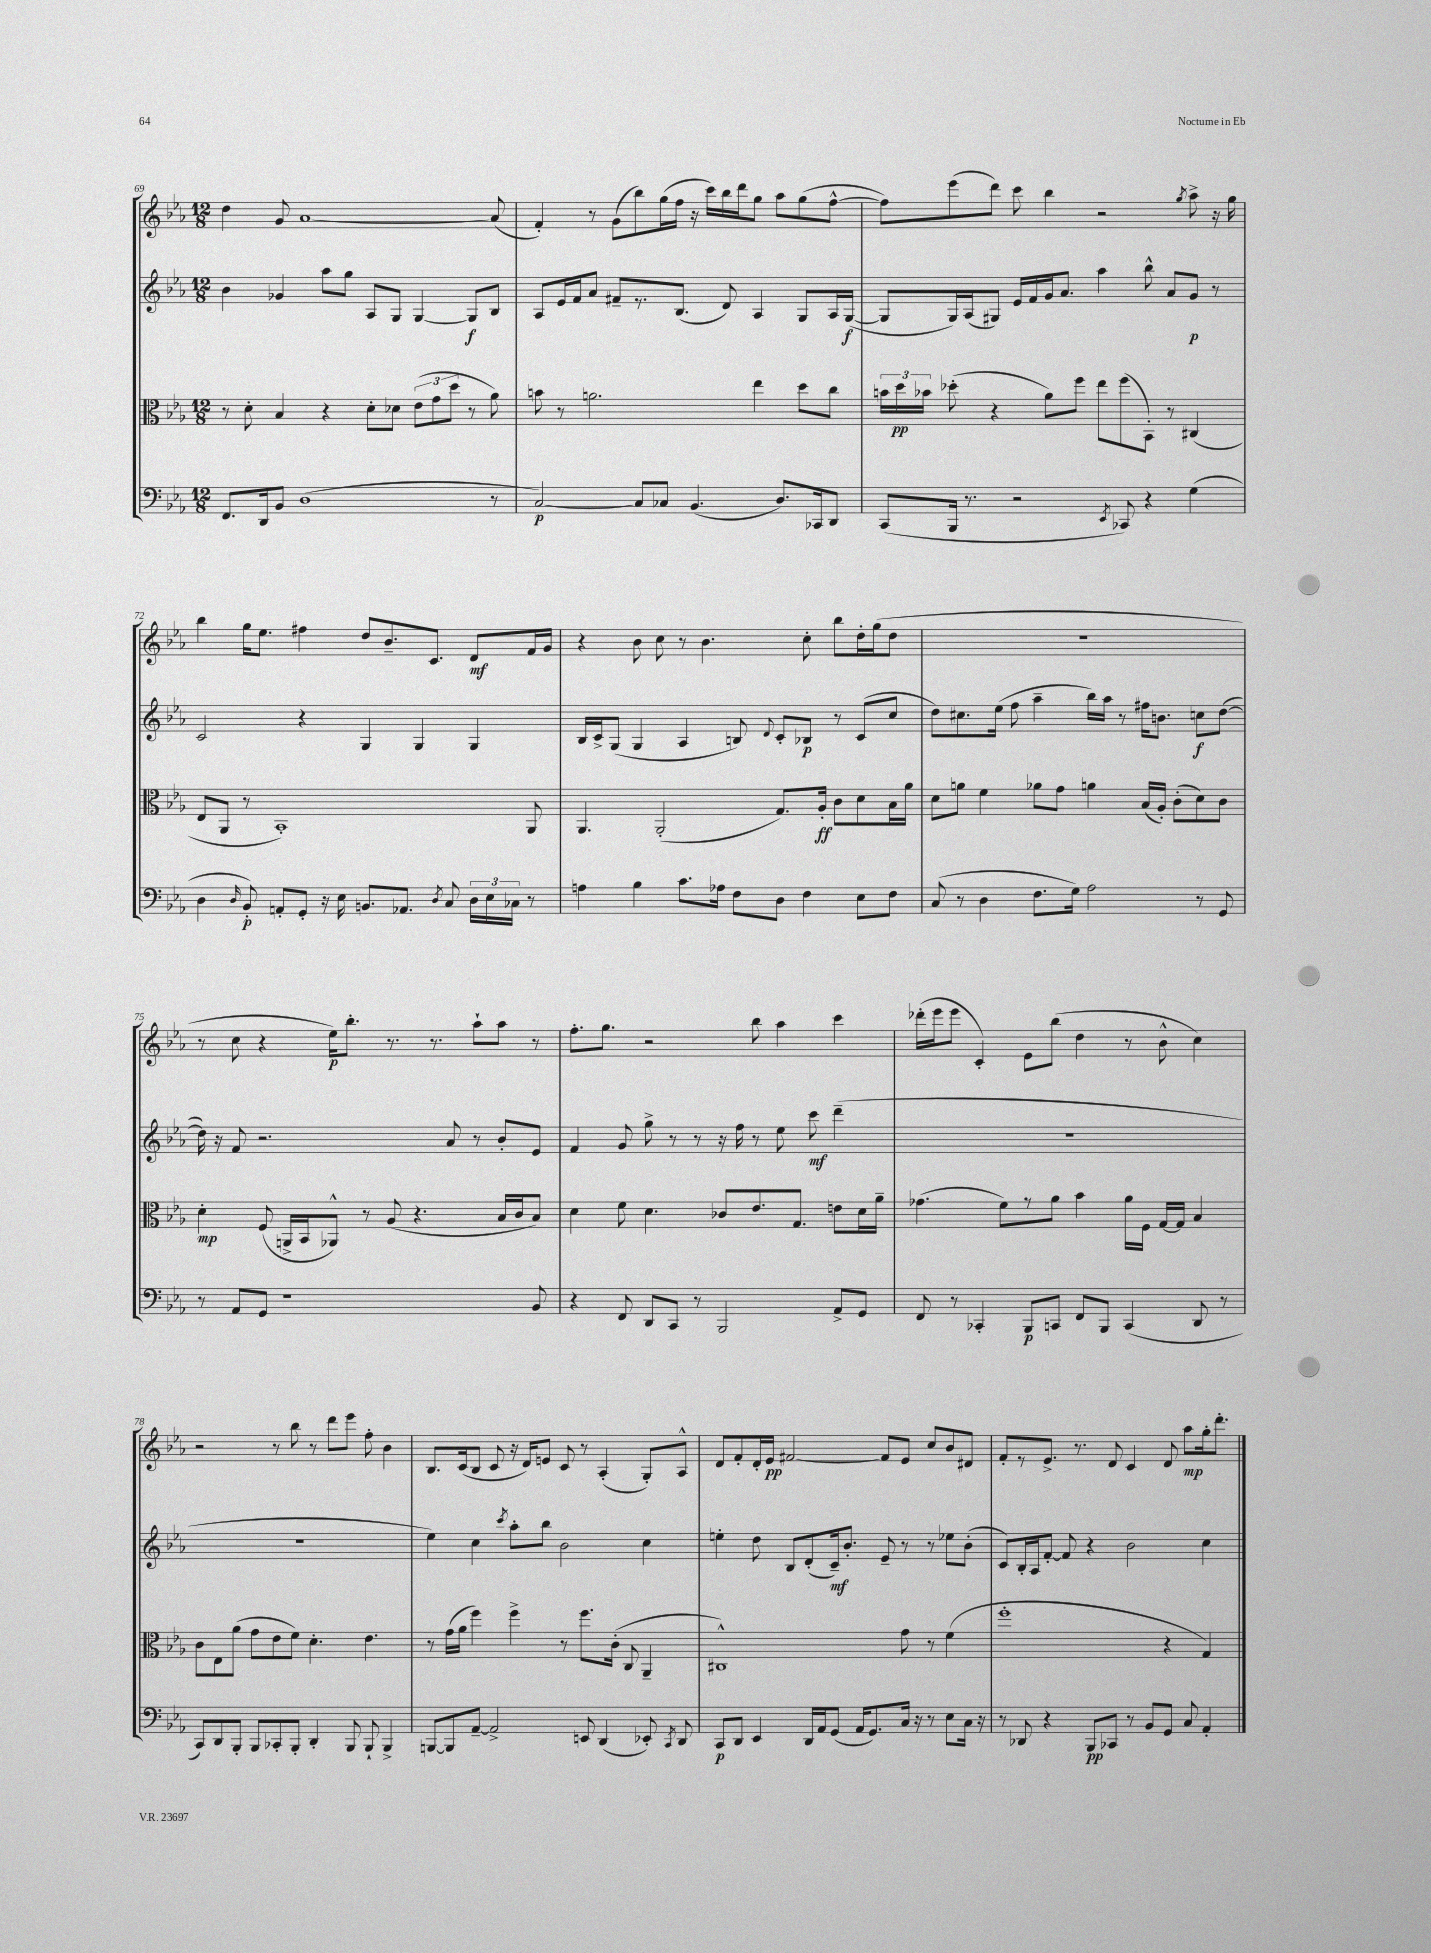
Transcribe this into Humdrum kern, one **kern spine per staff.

**kern	**kern	**kern	**kern
*staff4	*staff3	*staff2	*staff1
*clefF4	*clefC3	*clefG2	*clefG2
*k[b-e-a-]	*k[b-e-a-]	*k[b-e-a-]	*k[b-e-a-]
*M12/8	*M12/8	*M12/8	*M12/8
8.FF/L	8r	4b-\	4dd\
.	8d'\	.	.
16DD/k	.	.	.
8BB-/J	4B-/	4g-/	8g/
(1D	.	.	[1a-
.	4r	8aa-\L	.
.	.	8gg\J	.
.	8d'\L	8A-/L	.
.	8d-\J	8G/J	.
.	(12e-\L	[4G/	.
.	12g\	.	.
.	12dd\J	.	.
.	8r	8G/]L	.
8r	8a-\)	8B-/J	(8a-/]
=	=	=	=
[2C/)	8b\	8A-/L	4f'/)
.	8r	16e-/L	.
.	.	16f/J	.
.	2.a\	8a-/J	8r
.	.	8f#~/L	(8g\L
8C/]L	.	8.r	8bb-\)
8C-/J	.	.	(16gg\L
.	.	(8.B-/J	16ff\JJ
(4.BB-/	.	.	16r
.	.	.	16ccc\LL)
.	.	8d/)	16bb-\
.	.	.	16ddd\J
.	4ee-\	4A-/	8gg\J
8.D/L)	.	.	8aa-\L
.	8dd\L	8G/L	(8gg\
16CC-/k	.	.	.
8DD/J	8cc\J	16A-/L	[8ff^^\J
.	.	([16G/JJ	.
=	=	=	=
(8CC/L	24b\LL	8G/]L	8ff\]L)
.	24dd\	.	.
.	24b-\JJ	.	.
16BBB-/Jk	(8dd-'\	16G/L)	(8eee-\
8.r	.	(16A-/J	.
.	4r	8G#/J)	8ddd\J)
2r	.	16e-/LL	8ccc\
.	.	16f/	.
.	8a-\L)	16g/J	4bb-\
.	.	8.a-/J	.
.	8ff\J	.	.
.	8ee-\L	4aa-\	2r
8qEE-/	.	.	.
8CC-/)	(8ff\	.	.
4r	8BB-'\J)	8bb-^^\	.
.	8r	8a-/L	.
.	.	.	8qgg/
(4G\	(4C#/	8g/J	8aa-^\
.	.	8r	16r
.	.	.	16gg\
=	=	=	=
4D\	8E-/L	2c/	4bb-\
.	8AA-/J	.	.
16qqD/	.	.	.
8BB-'/)	8r	.	16gg\LK
.	.	.	8.ee-\J
8AA'/L	1BB-')	.	.
8GG'/J	.	4r	4ff#\
16r	.	.	.
16E-\	.	.	.
8.BB/L	.	4G/	8dd/L
.	.	.	8.b-~/
8.AA-/J	.	.	.
.	.	4G/	.
.	.	.	8.c/J
8qD/	.	.	.
8C/	.	.	.
24D\LL	.	4G/	8d/L
24E-\	.	.	.
24C-\JJ	.	.	.
8r	8AA-/	.	16f/L
.	.	.	16g/JJ
=	=	=	=
4A\	4.AA-/	16B-/LL	4r
.	.	16c^/J	.
.	.	(8G/J	.
4B-\	.	4G/	8b-\
.	(2AA-'/	.	8cc\
8.c\L	.	4A-/	8r
.	.	.	4.b-\
16A-\Jk	.	.	.
8F\L	.	8B/)	.
.	.	8qqd/	.
8D\J	8.G/L)	8c'/L	.
4F\	.	8B-/J	8cc'\
.	16A-'/Jk	.	.
.	8c\L	8r	8bb-\L
8E-\L	8d\	(8c/L	16dd'\L
.	.	.	(16gg\J
8F\J	16B-\L	8cc/J	8dd\J
.	16a-\JJ	.	.
=	=	=	=
(8C/	8d\L	8dd\L)	1.r
8r	8a\J	8.cc#\	.
4D\	4f\	.	.
.	.	(16ee-\Jk	.
.	.	8ff\	.
8.F\L	8a-\L	4aa-~\	.
.	8g\J	.	.
16G\Jk)	.	.	.
2A-\	4a\	16bb-\LL)	.
.	.	16aa-\JJ	.
.	.	8r	.
.	(16B-/LL	16ff#\LK	.
.	16A-'/JJ)	8.b\J	.
.	(8c'\L	.	.
8r	8d\)	8cc\L	.
8GG/	8c\J	([8dd\J	.
=	=	=	=
8r	4d'\	16dd\])	8r
.	.	16r	.
8AA-/L	.	8f/	8cc\
8GG/J	(8F/	2.r	4r
1r	16AA^/LL	.	.
.	16BB-/J	.	.
.	8AA-^^/J)	.	16ee-\LK)
.	.	.	8.bb-'\J
.	8r	.	.
.	(8A-/	.	8.r
.	4.r	.	.
.	.	.	8.r
.	.	8a-/	.
.	.	8r	8aa-`\L
.	16B-/LL	8b-'/L	8aa-\J
.	16c/J	.	.
8BB-/	8B-/J)	8e-/J	8r
=	=	=	=
4r	4d\	4f/	8.ff'\L
.	.	.	8.gg\J
8FF/	8f\	8g/	.
8DD/L	4.d\	8gg^\	2r
8CC/J	.	8r	.
8r	.	8r	.
2BBB-/	8c-/L	16r	.
.	.	16ff\	.
.	8.e-/	8r	8bb-\
.	.	8ee-\	4aa-\
.	8.G/J	.	.
.	.	8ccc\	.
8AA-^/L	8e\L	(4ddd~\	4ccc\
8GG/J	16d\L	.	.
.	16a-~\JJ	.	.
=	=	=	=
8FF/	(4.g-\	1.r	(16ddd-'\LL
.	.	.	16eee-\J
8r	.	.	8eee-\J
4CC-'/	.	.	4c'/)
.	8f\L)	.	.
8BBB-/L	8r	.	8e-\L
8CC/J	8a-\J	.	(8bb-\J
8FF/L	4b-\	.	4dd\
8BBB-/J	.	.	.
(4CC/	16a-\LL	.	8r
.	16F\JJ	.	.
.	[16G/LL	.	8b-^^\
.	16G/]JJ	.	.
8DD/	4B-/	.	4cc\)
8r	.	.	.
=	=	=	=
8CC/L)	8c\L	1.r	2r
8DD/	8E-\	.	.
8BBB-'/J	(8a-\J	.	.
8BBB-/L	8g\L	.	.
8CC-'/	8e-\	.	8r
8BBB-'/J	8f\J)	.	8bb-\
4DD'/	4.d'\	.	8r
.	.	.	8ddd\L
8BBB-/	.	.	8eee-\J
8BBB-`/	4.e-\	.	8ff'\
4BBB-^/	.	.	4b-\
=	=	=	=
[8BBB/L	8r	4ee-\)	8.B-/L
8BBB/]	(16g\LL	.	.
.	16a-\JJ	.	(16c/k
[8AA-~/J	4ff\)	4cc\	8B-/J
2AA-^/]	.	.	8c/
.	.	8qccc/	.
.	4ff^\	8aa-'\L	16r
.	.	.	16d/LK)
.	.	8bb-\J	8e/J
.	8r	2b-\	8c/
8EE/	8.ff\L	.	8r
(4DD/	.	.	(4A-'/
.	(16c'\Jk	.	.
.	8C/	.	.
8EE-'/)	4AA-~/	4cc\	8G'/L)
8qCC/	.	.	.
8DD/	.	.	8A-^^/J
=	=	=	=
8CC/L	1C#^^)	4ee'\	8d/L
8DD/J	.	.	8f'/
4EE-/	.	8dd\	16d'/L
.	.	.	16e-/JJ
.	.	8B-/L	[2f#/
16DD/LL	.	(8d'/	.
16AA-/J	.	.	.
(8GG/J	.	16c~/k)	.
.	.	8.b-'/J	.
16AA-/LK	.	.	.
8.GG/)	.	.	.
.	.	8e-~/	8f#/]L
16C/Jk	8g\	8r	8e-/J
16r	.	.	.
8r	8r	8r	8cc/L
8E-\L	(4f\	8ee-\L	8b-/
16C\Jk	.	(8b-'\J	8d#/J
16r	.	.	.
=	=	=	=
8r	1ff'	8c/L)	8f'/L
8DD-/	.	16B-'/L	8r
.	.	16A-/J	.
4r	.	[8f'/J	8.e-^/J
.	.	8f/]	.
.	.	.	8.r
8BBB-/L	.	4r	.
8CC-/J	.	.	8d/
8r	.	2b-\	4c/
8BB-/L	.	.	.
8GG/J	4r	.	8d/
8C/	.	.	8aa-\L
4AA-'/	4G/)	4cc\	16gg'\k
.	.	.	8.ddd'\J
==	==	==	==
*-	*-	*-	*-
